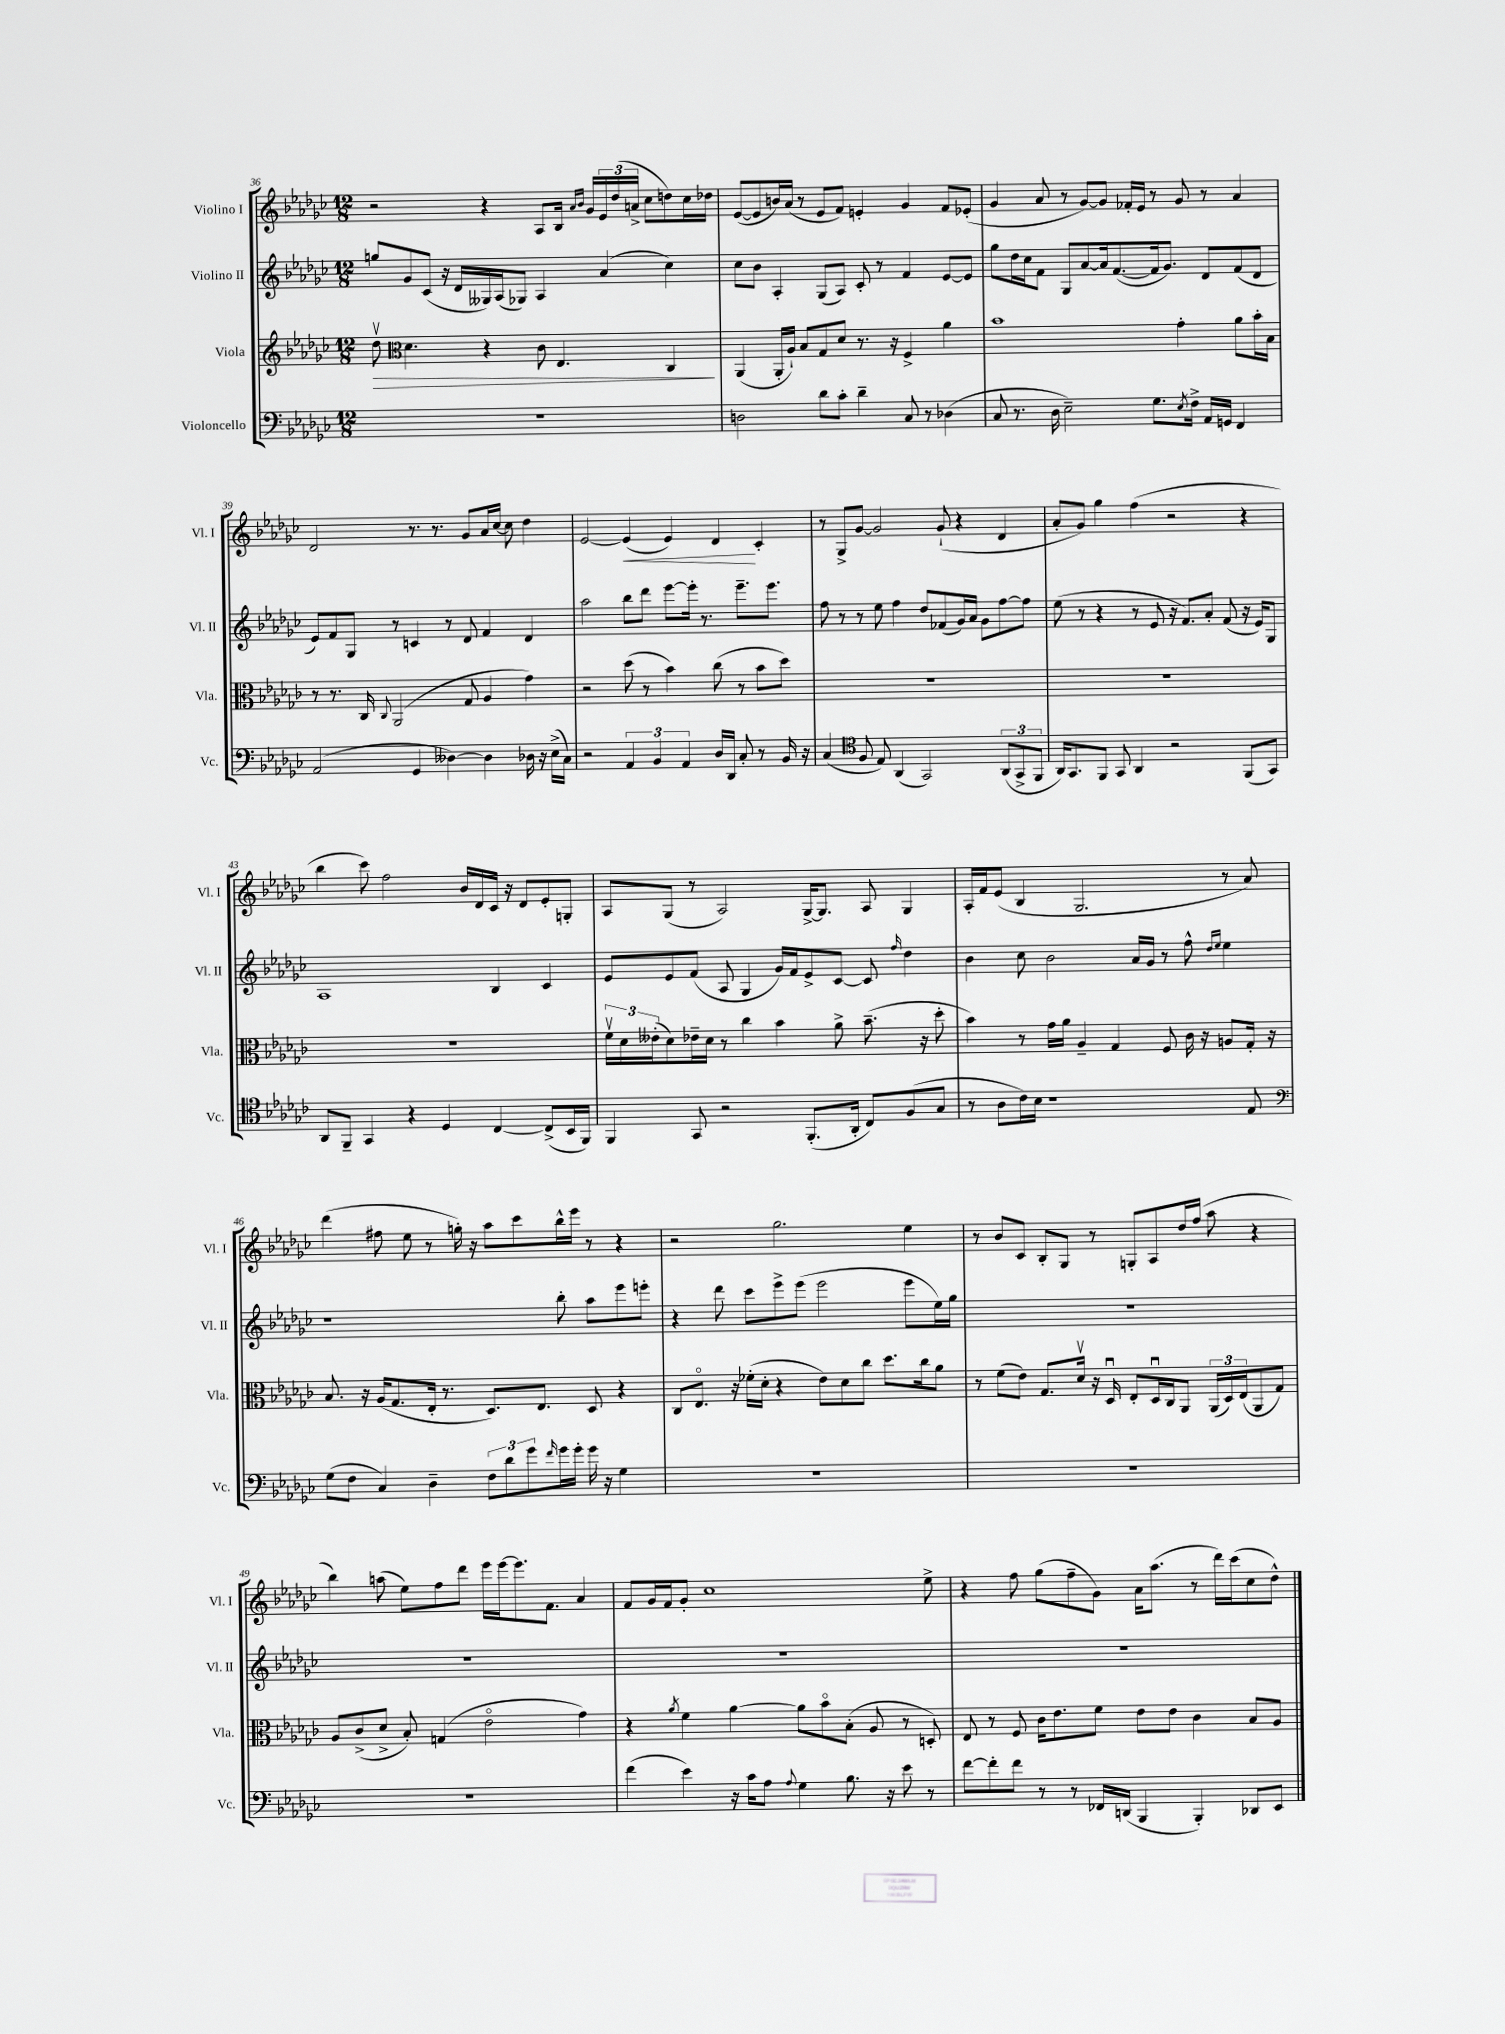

**kern	**kern	**kern	**kern
*staff4	*staff3	*staff2	*staff1
*clefF4	*clefG2	*clefG2	*clefG2
*k[b-e-a-d-g-c-]	*k[b-e-a-d-g-c-]	*k[b-e-a-d-g-c-]	*k[b-e-a-d-g-c-]
*M12/8	*M12/8	*M12/8	*M12/8
1.r	8dd-v	8gg	2r
*	*clefC3	*	*
.	4.d-	8g-	.
.	.	(8c-	.
.	.	16r	.
.	.	16d-	.
.	4r	16G--)	4r
.	.	(16A-	.
.	.	8G-)	.
.	8c-	4A-	8A-
.	4.E-	.	16B-
.	.	.	16qqa-
.	.	.	16qqb-
.	.	.	16g-
.	.	(4a-	24e-
.	.	.	(24dd-
.	.	.	24a^
.	.	.	8cc-
.	4C-	4cc-)	8dd)
.	.	.	16cc-
.	.	.	16dd-
=	=	=	=
2D	(4AA-	8cc-	([8e-
.	.	8b-	8e-]
.	16AA-'	4A-'	16b)
.	16A-`)	.	(16a-
.	8B-	.	8r
8d-	8G-	(8G-	8e-
8c-'	8d-	8A-)	8f)
4d-~	8.r	8c-'	4e'
.	.	8r	.
.	16r	.	.
8C-	4F^	4f	4g-
8r	.	.	.
(4D-	4a-	[8e-	8f
.	.	8e-]	(8e-'
=	=	=	=
8C-	1b-	8gg-	4g-
8.r	.	16dd-	.
.	.	16cc-	.
.	.	8f	8a-
16D-	.	.	.
2E-~)	.	8G-	8r
.	.	[8a-	[8g-)
.	.	16a-]	8g-]
.	.	([8.f	.
.	.	.	16f-'
.	.	.	16e-
8.G-	.	16f]	8r
.	.	8.g-)	.
.	4g-'	.	8g-
8qE-	.	.	.
16F^	.	.	.
16AA-	.	8d-	8r
16GG	.	.	.
4FF	8a-	(8f	4a-
.	16b-'	8d-	.
.	16B-	.	.
=	=	=	=
(2AA-	8r	8e-)	2d-
.	8.r	8f	.
.	.	8G-	.
.	16C-	.	.
.	8qqC-	.	.
.	(2AA-	8r	.
4GG-	.	4c	8.r
.	.	.	8.r
[4D--)	.	8r	.
.	8G-	8d-	8g-
4D--]	4A-	4f	16a-
.	.	.	[16cc-
.	.	.	8cc-]
16D-	4g-)	4d-	4dd-
16r	.	.	.
(16E-^	.	.	.
16C-)	.	.	.
=	=	=	=
2r	2r	2aa-	[2e-
6AA-	(8dd-	8bb-	(4e-]
.	8r	8ddd-	.
6BB-	.	.	.
.	4b-)	[8eee-	4e-)
6AA-	.	.	.
.	.	16eee-']	.
.	.	8.r	.
16D-	(8cc-	.	4d-
16DD-	.	.	.
8C-'	8r	8.eee-~	.
8r	8b-	.	4c-'
.	.	8.eee-	.
16BB-	8dd-)	.	.
16r	.	.	.
=	=	=	=
(4C-	1.r	8ff	8r
.	.	8r	8G-^
*clefC4	*	*	*
8F	.	8r	[8g-
8E-)	.	8ee-	2g-]
(4AA-	.	4ff	.
2GG-)	.	8dd-	.
.	.	(8f-	(8g-`
.	.	16g-)	4r
.	.	16a-	.
.	.	8g-	.
(12AA-	.	[8ff	4d-
12GG-^	.	.	.
.	.	8ff]	.
12FF	.	.	.
=	=	=	=
16AA-)	1.r	(8ee-	8a-'
8.GG-	.	.	.
.	.	8r	8g-)
8FF	.	4r	4gg-
8GG-	.	.	.
4AA-	.	8r	(4ff
.	.	8e-	.
2r	.	16r	2r
.	.	8.f)	.
.	.	8a-'	.
.	.	(8f	.
(8FF	.	16r	4r
.	.	16e-)	.
8GG-)	.	8G-	.
=	=	=	=
8AA-	1.r	1A-	4bb-
8FF~	.	.	.
4GG-	.	.	8ccc-)
.	.	.	2ff
4r	.	.	.
4D-	.	.	.
.	.	.	16b-
.	.	.	16d-
[4C-	.	4B-	16c-
.	.	.	16r
.	.	.	8d-
(8C-^]	.	4c-	8e-'
16BB-	.	.	8G'
16FF)	.	.	.
=	=	=	=
4FF	24fv	8e-	8A-
.	24d-	.	.
.	(24e--'	.	.
.	8d-)	8e-	(8G-
8GG-	16e-~	(8f	8r
.	16d-	.	.
2r	8r	8A-	2A-)
.	4cc-	4G-	.
.	4b-	16g-)	.
.	.	16f	.
(8.FF'	.	8e-^	[16G-^
.	.	.	8.G-]
.	8a-^	[8c-	.
16AA-'	.	.	.
8C-)	(8.b-~	8c-]	8A-
.	.	16qqff	.
(8F	.	4dd-	4G-
.	16r	.	.
8G-	8dd-'	.	.
=	=	=	=
8r	4b-)	4b-	16A-'
.	.	.	16f
8A-	.	.	(8e-
16c-)	8r	8cc-	4B-
16B-	.	.	.
1r	16g-	2b-	.
.	16a-	.	.
.	4A-~	.	2.G-
.	4G-	.	.
.	.	16a-	.
.	.	16g-	.
.	8F	8r	.
.	16c-	8ff^^	.
.	16r	.	.
.	.	16qqdd-	.
.	.	16qqee-	.
.	8A	4ee-	8r
8E-	16G-'	.	8a-)
.	16r	.	.
=	=	=	=
*clefF4	*	*	*
(8G-	8.B-	1r	(4ddd-
8F	.	.	.
.	16r	.	.
4C-)	(16A-	.	8ff#
.	8.G-	.	.
.	.	.	8ee-
4D-~	16E-'	.	8r
.	8.r	.	.
.	.	.	16gg')
.	.	.	16r
12F	8.D-)	.	8aa-
12d-	.	.	.
.	.	.	8ccc-
12g-	.	.	.
.	8.E-	.	.
16qqf	.	.	.
16g-	.	8bb-'	16bb-^^
16g-'	.	.	16eee-
16g-	8D-	8aa-	8r
16r	.	.	.
4G-	4r	8eee-	4r
.	.	8eee'	.
=	=	=	=
1.r	8C-	4r	2r
.	8.E-o	.	.
.	.	8ddd-	.
.	16r	.	.
.	(16f-'	8ccc-	.
.	16d-'	.	.
.	4r	8eee-^	2.gg-
.	.	(8eee-	.
.	8e-)	2eee-	.
.	8d-	.	.
.	8cc-	.	.
.	8.dd-	.	.
.	.	8eee-	4ee-
.	16cc-	.	.
.	8a-	16ee-)	.
.	.	16gg-	.
=	=	=	=
1.r	8r	1.r	8r
.	(8f	.	8b-
.	8e-)	.	8c-
.	8.G-	.	8B-'
.	.	.	8G-
.	16d-v	.	.
.	16r	.	8r
.	16D-u	.	.
.	8E-'	.	8G'
.	16D-u	.	8A-
.	16C-	.	.
.	8AA-	.	16dd-
.	.	.	(16ff
.	(24AA-	.	8aa-
.	24D-)	.	.
.	(24E-	.	.
.	8AA-	.	4r
.	8G-)	.	.
=	=	=	=
1.r	8A-	1.r	4bb-)
.	(8c-^	.	.
.	8d-^	.	(8aa
.	8B-')	.	8ee-)
.	(4G	.	8ff
.	.	.	8ddd-
.	2e-o	.	16eee-
.	.	.	[16eee-
.	.	.	8.eee-]
.	.	.	8.f
.	4g-)	.	4a-
=	=	=	=
(4f	4r	1.r	8f
.	.	.	16g-
.	.	.	16f
.	8qa-	.	.
4e-)	4f	.	8g-'
.	.	.	1cc-
16r	[4a-	.	.
16c-	.	.	.
8A-	.	.	.
8qqA-	.	.	.
4G-	8a-]	.	.
.	8b-o	.	.
8.B-	(8B-'	.	.
.	8A-	.	.
16r	.	.	.
8e-	8r	.	.
8r	8D')	.	8ee-^
=	=	=	=
[8f	8E-	1.r	4r
8f']	8r	.	.
8f	8F	.	8ff
8r	16c-	.	(8gg-
.	8.e-	.	.
8r	.	.	8ff~
16FF-	8f	.	8g-)
(16DD	.	.	.
4BBB-	8e-	.	16a-
.	.	.	(8.aa-
.	8e-	.	.
4BBB-')	4c-	.	8r
.	.	.	16ddd-)
.	.	.	(16ccc-
8DD-	8B-	.	8cc-
8EE-	8A-	.	8dd-^^)
==	==	==	==
*-	*-	*-	*-
